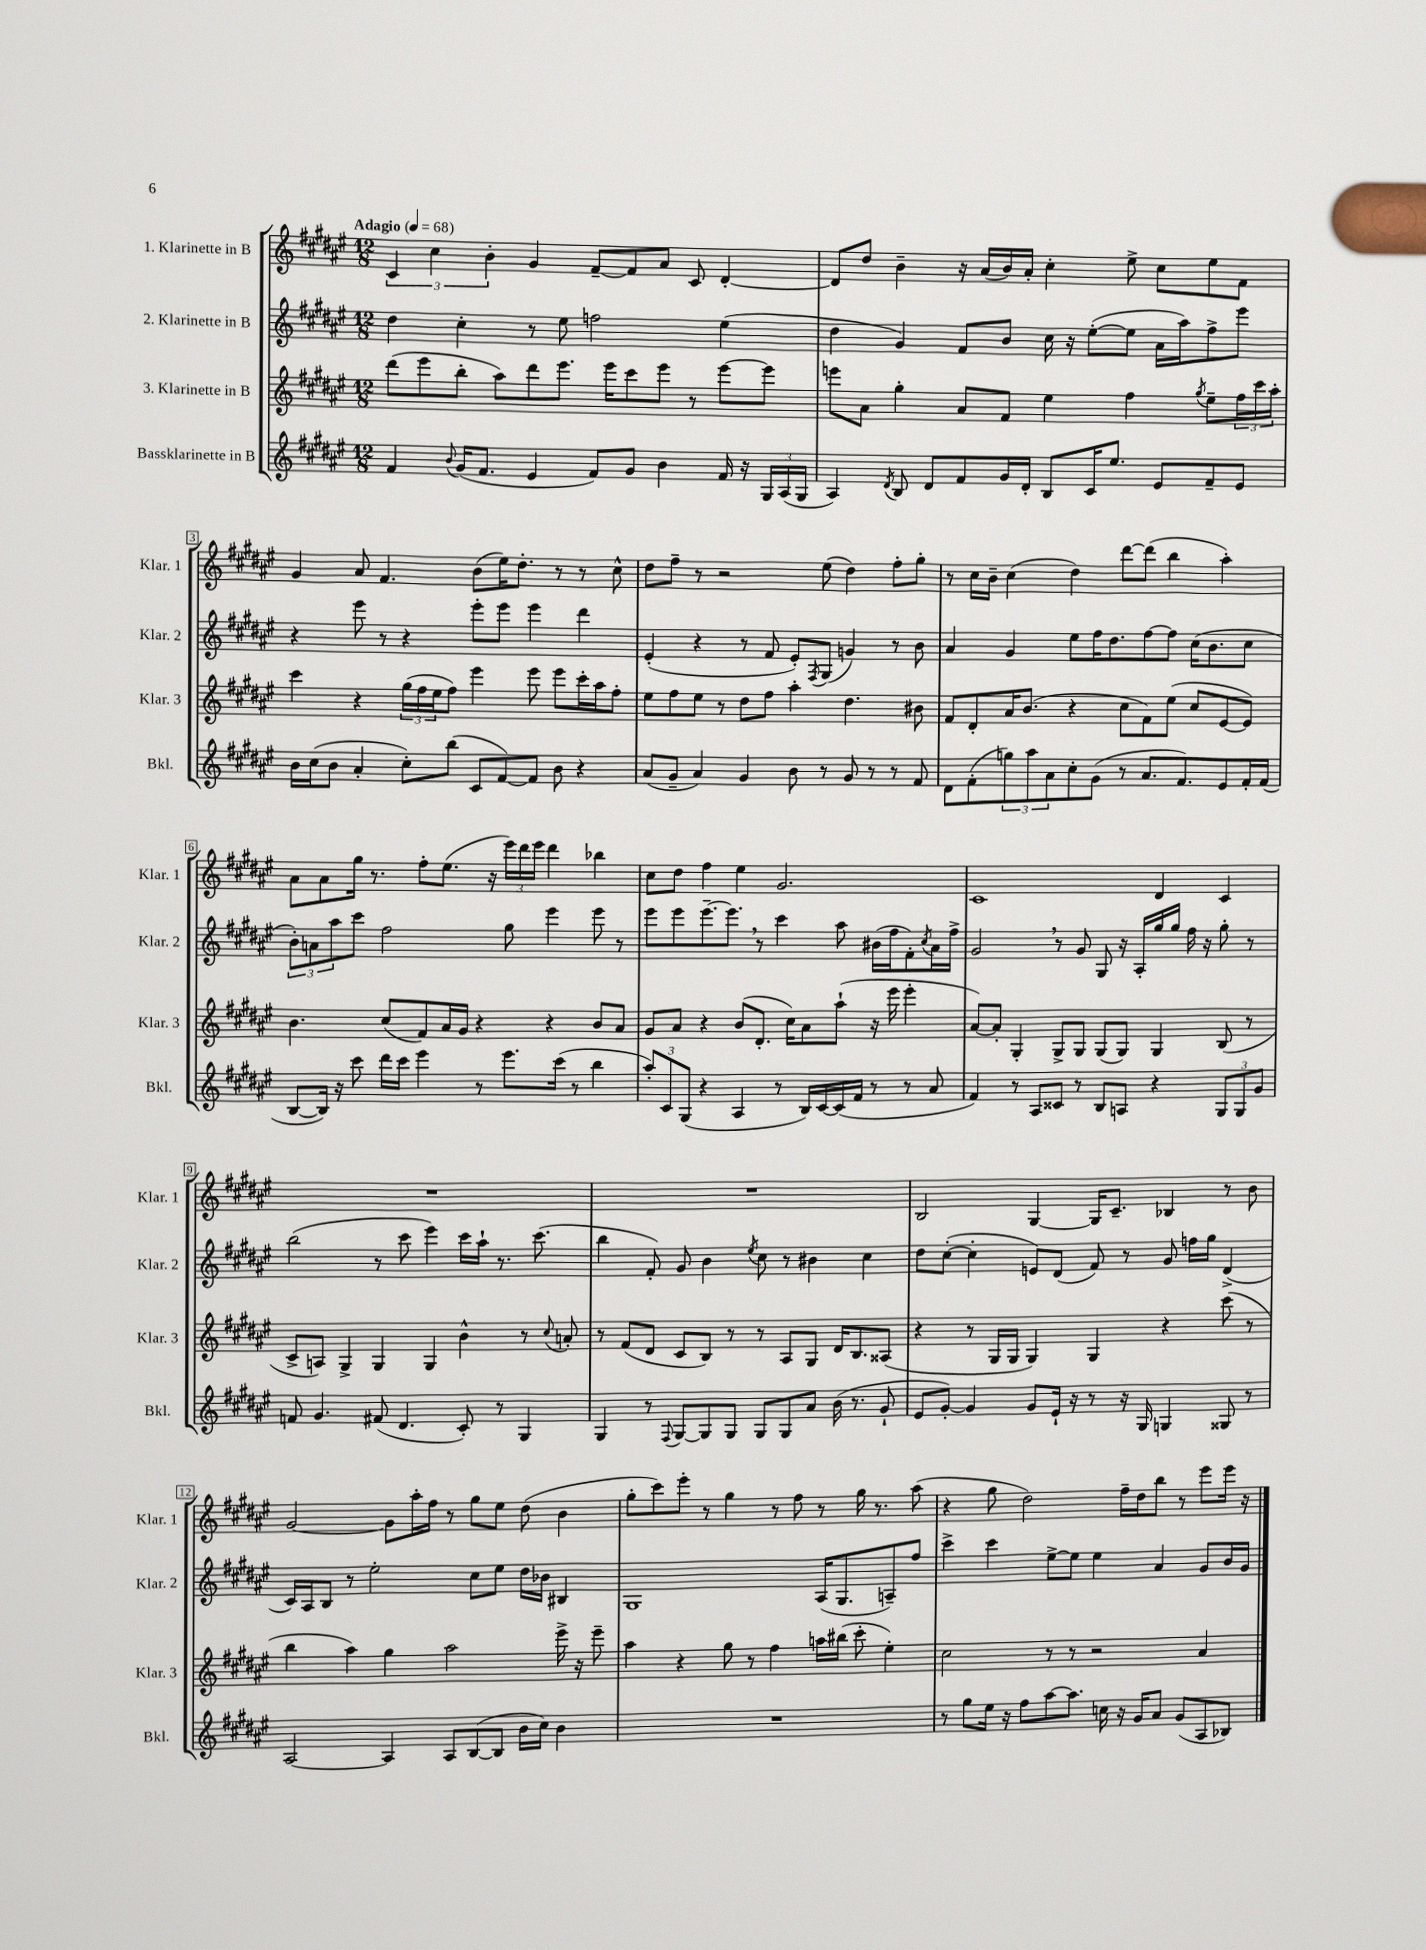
<<
\new StaffGroup <<
\new Staff = "s0" \with { instrumentName = "1. Klarinette in B" shortInstrumentName = "Klar. 1" } {
    \clef treble \key fis \major \numericTimeSignature \time 12/8 \tempo "Adagio" 4 = 68
    \tuplet 3/2 { cis'4 cis''4 b'4-. } gis'4 fis'8~-- fis'8 ais'8 cis'8 dis'4~-. |
    dis'8 dis''8 b'4-- r16 ais'16( b'16) ais'16-. cis''4-. eis''8-> cis''8 eis''8 fis'8 |
    gis'4 ais'8 fis'4. b'8( eis''16) dis''8.-. r8 r8 cis''8-^ |
    dis''8 fis''8-- r8 r2 eis''8( dis''4) fis''8-. gis''8-. |
    r8 cis''16 b'16-- cis''4( dis''4) dis'''8~ dis'''8( b''4 ais''4-.) |
    ais'8 ais'8 gis''16 r8. fis''8-. eis''8.( r16 \tuplet 3/2 { eis'''16) dis'''16 eis'''16 } dis'''4 bes''4 |
    cis''8 dis''8 fis''4 eis''4 gis'2. |
    cis'1 dis'4 cis'4 |
    R1. |
    R1. |
    b2 gis4~ gis16 cis'8.-- bes4 r8 b'8 |
    gis'2~ gis'8 ais''16-. fis''16 r8 gis''8 eis''8 dis''8( b'4 |
    gis''8-. cis'''8) eis'''8-. r8 gis''4 r8 fis''8 r8 gis''16 r8. ais''8( |
    r4 gis''8 dis''2) fis''16-- dis''16 b''8 r8 eis'''8 eis'''16 r16 \bar "|." |
}
\new Staff = "s1" \with { instrumentName = "2. Klarinette in B" shortInstrumentName = "Klar. 2" } {
    \clef treble \key fis \major \numericTimeSignature \time 12/8
    dis''4 cis''4-. r8 eis''8 f''2 eis''4( |
    dis''4 gis'4) fis'8 b'8 cis''16 r16 eis''8~-.( eis''8 ais'16 ais''16) fis''8-> eis'''8 |
    r4 eis'''8 r8 r4 eis'''8-. eis'''8 eis'''4 dis'''4 |
    eis'4-.( r4 r8 fis'8 eis'8-.) \acciaccatura { fis8 } gis8( g'4) r8 b'8 |
    ais'4 gis'4 eis''8 fis''16 dis''8. fis''8~ fis''8 cis''16( b'8. cis''8 |
    \tuplet 3/2 { b'8-.) a'8 ais''8 } cis'''8 fis''2 gis''8 eis'''4 eis'''8 r8 |
    eis'''8 eis'''8 eis'''8.~-- eis'''8. \breathe r8 cis'''4 ais''8 bis'16( fis''16 fis'8-.) \acciaccatura { cis''8 } ais'16 fis''16-> |
    gis'2 \breathe r8 gis'8 gis8 r16 ais16-. gis''16 gis''16 fis''16 r16 gis''8-. r8 |
    b''2( r8 cis'''8 eis'''4) cis'''16 ais''16-! r8. cis'''8.( |
    b''4 fis'8-.) gis'8 b'4 \acciaccatura { eis''8 } cis''8 r8 bis'4 cis''4 |
    dis''8 cis''8~-.( cis''4-. e'8) dis'8( fis'8) r8 gis'8 f''16 gis''16 dis'4->( |
    cis'16) ais16 b8 r8 eis''2-. cis''8 eis''8 dis''16 bes'16 bis4 |
    gis1 ais16( gis8. a8--) fis''8 |
    cis'''4-> cis'''4 eis''8~-> eis''8 eis''4 ais'4 gis'8 b'16 gis'16 \bar "|." |
}
\new Staff = "s2" \with { instrumentName = "3. Klarinette in B" shortInstrumentName = "Klar. 3" } {
    \clef treble \key fis \major \numericTimeSignature \time 12/8
    dis'''8( eis'''8 b''8-. ais''8) dis'''8 eis'''8. eis'''16 cis'''8 eis'''8 r8 eis'''8~ eis'''8 |
    e'''8 ais'8 gis''4-. ais'8 fis'8 eis''4 fis''4 \acciaccatura { gis''8 } eis''8-- \tuplet 3/2 { fis''16 cis'''16 ais''16-. } |
    cis'''4 r4 \tuplet 3/2 { gis''16( fis''16 eis''16 } fis''8) eis'''4 eis'''8 eis'''8 cis'''16-. ais''16 fis''8-. |
    eis''8 fis''8 eis''8 r8 dis''8 fis''8 ais''4-. dis''4. bis'8 |
    fis'8 dis'8-. ais'16 b'8.( r4 cis''8 fis'8) eis''8( cis''8 eis'8~ eis'8) |
    b'4. cis''8( fis'8) ais'16 gis'16 r4 r4 b'8 ais'8 |
    gis'8 ais'8 r4 b'8( dis'8.-. cis''16) ais'8 ais''8-!( r16 eis'''16 eis'''4-. |
    ais'8~) ais'8-. gis4-. gis8-> gis8 gis8( gis8) gis4 b8( r8 |
    cis'8-> a8) gis4-> gis4 gis4 b'4-^ r8 \appoggiatura { cis''8 } a'8-. |
    r8 fis'8( dis'8 cis'8 b8) r8 r8 ais8 gis8 dis'16 b8. aisis8( |
    r4 r8 gis16 gis16 gis4) gis4 r4 cis'''8( r8 |
    b''4 ais''4) gis''4 ais''2 eis'''16-> r16 eis'''8-- |
    ais''4 r4 gis''8 r8 fis''4 a''16 bis''16( cis'''8-. eis''4-.) |
    cis''2 r8 r8 r2 ais'4 \bar "|." |
}
\new Staff = "s3" \with { instrumentName = "Bassklarinette in B" shortInstrumentName = "Bkl." } {
    \clef treble \key fis \major \numericTimeSignature \time 12/8
    fis'4 \appoggiatura { b'8 } gis'16( fis'8. eis'4 fis'8) gis'8 b'4 fis'16 r16 \tuplet 3/2 { gis16 ais16( gis16 } |
    ais4) \acciaccatura { dis'8 } b8 dis'8 fis'8 gis'16 dis'16-. b8 cis'16 eis''8. eis'8 fis'8-- eis'8 |
    b'16 cis''16( b'8 ais'4-. cis''8-.) b''8( cis'8 fis'8~) fis'8 b'8 r4 |
    ais'8( gis'8-- ais'4) gis'4 b'8 r8 gis'8 r8 r8 fis'8 |
    dis'8 fis'8-.( \tuplet 3/2 { g''8) ais''8 ais'8 } cis''8-. gis'8( r8 ais'8. fis'8.) eis'8 fis'16-. fis'16( |
    b8~ b16) r16 cis'''8 dis'''16 cis'''16 eis'''4 r8 eis'''8. cis'''16( r8 b''4 |
    \tuplet 3/2 { ais''8-.) cis'8 gis8( } r4 ais4 r8 b16) cis'16~ cis'16( fis'16 r8 r8 ais'8 |
    fis'4) r8 ais8 cisis'8 r8 b8 a8 r4 \tuplet 3/2 { gis8 gis8 gis'8 } |
    f'8 gis'4. fis'8( dis'4. cis'8-.) r8 gis4 |
    gis4 r8 \appoggiatura { fis8 } gis8~ gis8 gis8 gis8 gis8 ais'8 b'16( r8. gis'8-! |
    eis'8 gis'8~-.) gis'4 gis'8 eis'16-! r16 r8 r16 gis16 g4 gisis8 r8 |
    ais2~ ais4 ais8 b8~( b8 b'16 cis''16) b'4 |
    R1. |
    r8 gis''8 eis''16 r16 fis''8 ais''8~ ais''8. c''16 r16 gis'16 ais'8 gis'8( ais8 bes8) \bar "|." |
}
>>
>>
\layout { \context { \Score \override BarNumber.stencil = #(make-stencil-boxer 0.1 0.3 ly:text-interface::print) } }
